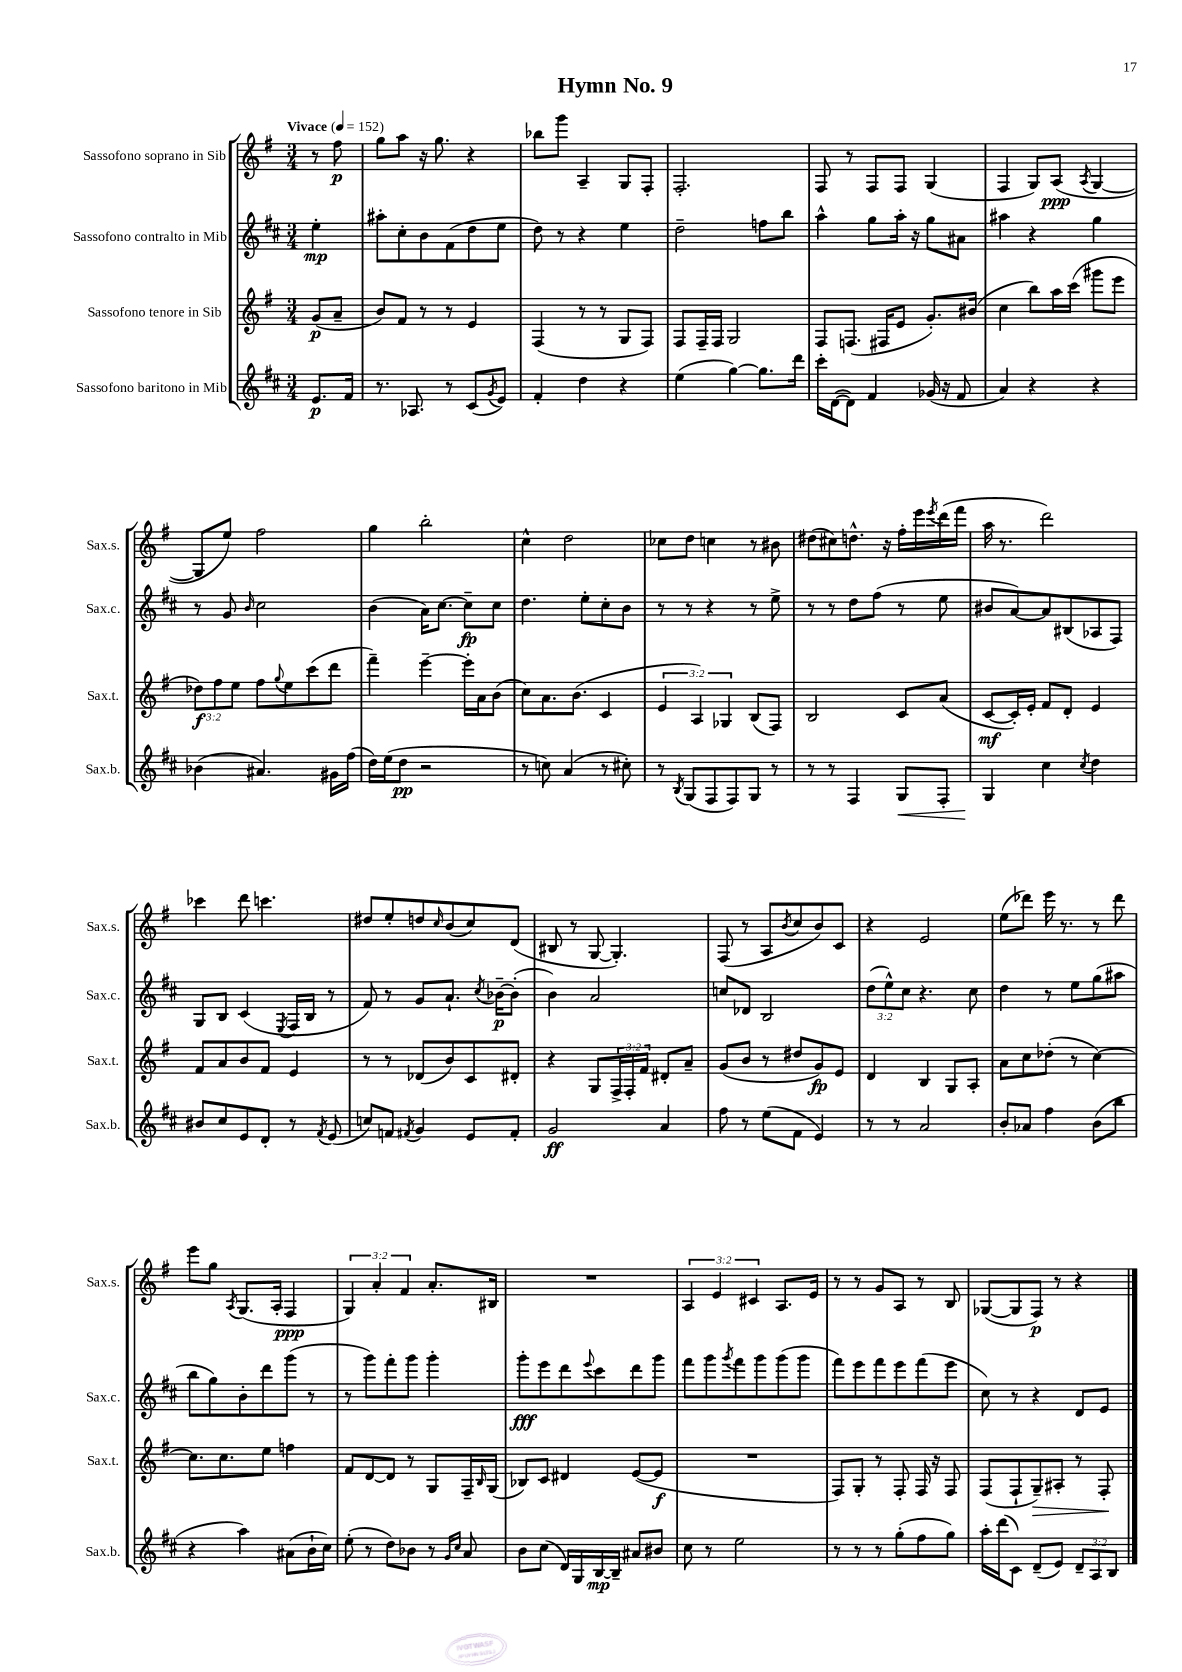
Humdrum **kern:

**kern	**dynam	**kern	**dynam	**kern	**dynam	**kern	**dynam
*part4	*part4	*part3	*part3	*part2	*part2	*part1	*part1
*staff4	*staff4	*staff3	*staff3	*staff2	*staff2	*staff1	*staff1
*I"Sassofono baritono in Mib	*	*I"Sassofono tenore in Sib	*	*I"Sassofono contralto in Mib	*	*I"Sassofono soprano in Sib	*
*I'Sax.b.	*	*I'Sax.t.	*	*I'Sax.c.	*	*I'Sax.s.	*
*clefG2	*	*clefG2	*	*clefG2	*	*clefG2	*
*k[f#c#]	*	*k[f#]	*	*k[f#c#]	*	*k[f#]	*
*M3/4	*	*M3/4	*	*M3/4	*	*M3/4	*
*MM152	*	*MM152	*	*MM152	*	*MM152	*
=	=	=	=	=	=	=	=
!	!	!	!	!	!	!LO:TX:a:B:t=Vivace	!
8.e/L	p	(8g/L	p	4ee'\	mp	8r	.
.	.	8a~/J	.	.	.	8ff#\	p
16f#/Jk	.	.	.	.	.	.	.
=1	=1	=1	=1	=1	=1	=1	=1
8.r	.	8b/L)	.	8aa#X'\L	.	8gg\L	.
.	.	8f#/J	.	8cc#'\	.	8aa\J	.
8.A-X/	.	.	.	.	.	.	.
.	.	8r	.	8b\	.	16r	.
.	.	.	.	.	.	8.gg\	.
8r	.	8r	.	(8f#\	.	.	.
(8c#/L	.	4e/	.	8dd\	.	4r	.
8qg/	.	.	.	.	.	.	.
8e/J)	.	.	.	8ee\J	.	.	.
=2	=2	=2	=2	=2	=2	=2	=2
4f#'/	.	(4F#/	.	8dd\)	.	8bb-X\L	.
.	.	.	.	8r	.	8ggg\J	.
4dd\	.	8r	.	4r	.	4A~/	.
.	.	8r	.	.	.	.	.
4r	.	8G/L	.	4ee\	.	8G/L	.
.	.	8F#/J)	.	.	.	8F#'/J	.
=3	=3	=3	=3	=3	=3	=3	=3
(4ee\	.	8F#/L	.	2dd~\	.	2.F#'/	.
.	.	16F#~/L	.	.	.	.	.
.	.	16F#/JJ	.	.	.	.	.
[4gg\)	.	2G/	.	.	.	.	.
8.gg\L]	.	.	.	8ffn\L	.	.	.
.	.	.	.	8bb\J	.	.	.
16ddd\Jk	.	.	.	.	.	.	.
=4	=4	=4	=4	=4	=4	=4	=4
16ccc#'\LL	.	8F#/L	.	4aa^^\	.	8F#/	.
([16d\J	.	.	.	.	.	.	.
8d\J])	.	(8.Fn/J	.	.	.	8r	.
4f#/	.	.	.	8gg\L	.	8F#/L	.
.	.	16F#X/KL	.	.	.	.	.
.	.	8e/J	.	16aa'\Jk	.	8F#/J	.
.	.	.	.	16r	.	.	.
(16g-X/	.	8.g'/L)	.	8gg\L	.	(4G/	.
16r	.	.	.	.	.	.	.
8f#/	.	.	.	8a#X\J	.	.	.
.	.	(16b#X/Jk	.	.	.	.	.
=5	=5	=5	=5	=5	=5	=5	=5
4a/)	.	4cc\	.	4aa#X\	.	4F#/	.
4r	.	8bb\L)	.	4r	.	8G/L)	.
.	.	16aa\L	.	.	.	(8A/J	ppp
.	.	(16ccc\JJ	.	.	.	.	.
.	.	.	.	.	.	8qA/	.
4r	.	8ggg#X\L	.	4gg\	.	[4G/	.
.	.	8eee\J	.	.	.	.	.
!!LO:LB:g=z
=6	=6	=6	=6	=6	=6	=6	=6
(4b-X\	.	12dd-X\L)	f	8r	.	8G/L]	.
.	.	12ff#\	.	.	.	.	.
.	.	.	.	8g/	.	8ee/J)	.
.	.	12ee\J	.	.	.	.	.
.	.	.	.	16qqb/	.	.	.
4.a#X/)	.	8ff#\L	.	2cc#\	.	2ff#\	.
.	.	8qqgg/	.	.	.	.	.
.	.	8ee\	.	.	.	.	.
.	.	(8ccc\	.	.	.	.	.
16g#X\LL	.	8ddd\J	.	.	.	.	.
(16ff#\JJ	.	.	.	.	.	.	.
=7	=7	=7	=7	=7	=7	=7	=7
16dd\LL)	.	4fff#~\)	.	(4b\	.	4gg\	.
(16ee\J	.	.	.	.	.	.	.
8dd\J	pp	.	.	.	.	.	.
2r	.	[4eee~\	.	16a\KL)	.	2bb'\	.
.	.	.	.	[8.cc#\J	.	.	.
.	.	16eee'\LL]	.	8cc#~\L]	fp	.	.
.	.	16a\J	.	.	.	.	.
.	.	(8b\J	.	8cc#\J	.	.	.
=8	=8	=8	=8	=8	=8	=8	=8
8r	.	8cc\L)	.	4.dd\	.	4cc^^\	.
8ccn\)	.	8.a\	.	.	.	.	.
(4a/	.	.	.	.	.	2dd\	.
.	.	(8.b\J	.	.	.	.	.
.	.	.	.	8ee'\L	.	.	.
8r	.	4c/	.	8cc#'\	.	.	.
8cc#X'\)	.	.	.	8b\J	.	.	.
=9	=9	=9	=9	=9	=9	=9	=9
8r	.	6e/	.	8r	.	8cc-X\L	.
8qB/	.	.	.	.	.	.	.
(8G/L	.	.	.	8r	.	8dd\J	.
.	.	6A/)	.	.	.	.	.
8F#/	.	.	.	4r	.	4ccn\	.
.	.	6G-X/	.	.	.	.	.
8F#/)	.	.	.	.	.	.	.
8G/J	.	(8B/L	.	8r	.	8r	.
8r	.	8F#/J)	.	8ee^\	.	8b#X\	.
=10	=10	=10	=10	=10	=10	=10	=10
8r	.	2B/	.	8r	.	(8dd#X\L	.
8r	.	.	.	8r	.	8cc#X\)	.
4F#/	.	.	.	8dd\L	.	8.ddn^^\J	.
.	.	.	.	(8ff#\J	.	.	.
.	.	.	.	.	.	16r	.
!	!LO:HP:b	!	!	!	!	!	!
8G/L	<	8c/L	.	8r	.	16ff#'\LL	.
.	.	.	.	.	.	16eee\	.
.	.	.	.	.	.	8qeee/	.
8F#'/J	.	(8a/J	.	8ee\	.	(16ddd\	.
.	.	.	.	.	.	16fff#\JJ	.
=11	=11	=11	=11	=11	=11	=11	=11
4G/	.	[8c/L	mf	8b#X/L	.	16aa\	.
.	.	.	.	.	.	8.r	.
.	.	16c'/L])	.	[8a/)	.	.	.
.	.	16e'/JJ	.	.	.	.	.
4cc#\	[	8f#/L	.	8a/]	.	2ddd\)	.
.	.	8d'/J	.	(8B#X/	.	.	.
8qcc#/	.	.	.	.	.	.	.
4dd\	.	4e/	.	8A-X/	.	.	.
.	.	.	.	8F#/J)	.	.	.
!!LO:LB:g=z
=12	=12	=12	=12	=12	=12	=12	=12
8b#X/L	.	8f#/L	.	8G/L	.	4ccc-X\	.
8cc#/	.	8a/	.	8B/J	.	.	.
8e/	.	8b/	.	(4c#/	.	8ddd\	.
8d'/J	.	8f#/J	.	.	.	4.cccn\	.
.	.	.	.	8qE/	.	.	.
8r	.	4e/	.	16F#/LL	.	.	.
.	.	.	.	16B/JJ	.	.	.
8qf#/	.	.	.	.	.	.	.
(8e/	.	.	.	8r	.	.	.
=13	=13	=13	=13	=13	=13	=13	=13
8ccn/L)	.	8r	.	8f#/)	.	8dd#X/L	.
8fn/J	.	8r	.	8r	.	8ee'/	.
8qf#X/	.	.	.	.	.	.	.
4g/	.	(8d-X/L	.	8g/L	.	8ddn/	.
.	.	.	.	.	.	16qqcc/	.
.	.	8b/)	.	8.a`/J	.	(8b/	.
8e/L	.	8c/	.	.	.	8cc/)	.
.	.	.	.	8qcc#/	.	.	.
.	.	.	.	[16b-X~\KL	p	.	.
8f#'/J	.	8d#X'/J	.	(8b-'\J]	.	(8d/J	.
=14	=14	=14	=14	=14	=14	=14	=14
2g/	ff	4r	.	4b\)	.	8B#X/	.
.	.	.	.	.	.	8r	.
.	.	8G/L	.	2a/	.	[8G/	.
.	.	24F#^/L	.	.	.	4.G'/])	.
.	.	24F#'/	.	.	.	.	.
.	.	24f#/JJ	.	.	.	.	.
4a/	.	8d#X'/L	.	.	.	.	.
.	.	8a~/J	.	.	.	.	.
=15	=15	=15	=15	=15	=15	=15	=15
8ff#\	.	(8g/L	.	8ccn/L	.	(8F#/	.
8r	.	8b/J	.	8d-X/J	.	8r	.
(8ee\L	.	8r	.	2B/	.	8A/L	.
.	.	.	.	.	.	8qb/	.
8f#\J	.	8dd#X/L	.	.	.	8cc/	.
4e/)	.	8g/)	fp	.	.	8b/)	.
.	.	8e/J	.	.	.	8c/J	.
=16	=16	=16	=16	=16	=16	=16	=16
8r	.	4d/	.	(12dd\L	.	4r	.
.	.	.	.	12ee^^\)	.	.	.
8r	.	.	.	.	.	.	.
.	.	.	.	12cc#\J	.	.	.
2a/	.	4B/	.	4.r	.	2e/	.
.	.	8G/L	.	.	.	.	.
.	.	8A'/J	.	8cc#\	.	.	.
=17	=17	=17	=17	=17	=17	=17	=17
8b'/L	.	8a\L	.	4dd\	.	(8ee\L	.
8a-X/J	.	8cc\	.	.	.	8ddd-X\J)	.
4ff#\	.	(8dd-X'\J	.	8r	.	16eee\	.
.	.	.	.	.	.	8.r	.
.	.	8r	.	8ee\L	.	.	.
(8b\L	.	[4cc\)	.	(8gg\	.	8r	.
8bb\J	.	.	.	8aa#X\J	.	8ddd-\	.
!!LO:LB:g=z
=18	=18	=18	=18	=18	=18	=18	=18
4r	.	8.cc\L]	.	8bb\L	.	8eee\L	.
.	.	.	.	8gg\)	.	8gg\J	.
.	.	8.cc\	.	.	.	.	.
.	.	.	.	.	.	8qA/	.
4aa\)	.	.	.	8b'\	.	(8.G/L	.
.	.	8ee\J	.	8ddd\	.	.	.
.	.	.	.	.	.	16A'/Jk	.
(8a#X\L	.	4ffn\	.	(8ggg\J	.	4F#/	ppp
16b`\L	.	.	.	8r	.	.	.
16cc#\JJ)	.	.	.	.	.	.	.
=19	=19	=19	=19	=19	=19	=19	=19
(8ee'\	.	8f#/L	.	8r	.	6G/)	.
8r	.	[8d/	.	8ggg\L)	.	.	.
.	.	.	.	.	.	6a'/	.
8dd\L)	.	8d/J]	.	8fff#'\	.	.	.
.	.	.	.	.	.	6f#/	.
8b-X\J	.	8r	.	8ggg\J	.	.	.
8r	.	8G/L	.	4ggg'\	.	8.a'/L	.
16qqg/LL	.	.	.	.	.	.	.
16qqcc#/JJ	.	.	.	.	.	.	.
8a/	.	16F#~/L	.	.	.	.	.
.	.	16qqB/	.	.	.	.	.
.	.	(16G/JJ	.	.	.	16B#X/Jk	.
=20	=20	=20	=20	=20	=20	=20	=20
8b\L	.	8B-X/L)	.	8ggg'\L	fff	2.r	.
(8cc#\J	.	8c/J	.	8eee\	.	.	.
16d/LL)	.	4d#X/	.	8ddd\	.	.	.
16G/	.	.	.	.	.	.	.
.	.	.	.	8qqeee/	.	.	.
[16B/	mp	.	.	8ccc#\	.	.	.
16B~/JJ]	.	.	.	.	.	.	.
8a#X/L	.	([8e/L	.	8ddd\	.	.	.
8b#X/J	.	8e/J]	f	8ggg\J	.	.	.
=21	=21	=21	=21	=21	=21	=21	=21
8cc#\	.	2.r	.	8fff#\L	.	6A/	.
8r	.	.	.	8ggg\	.	.	.
.	.	.	.	.	.	6e/	.
.	.	.	.	8qggg/	.	.	.
2ee\	.	.	.	8fff#\	.	.	.
.	.	.	.	.	.	6c#X/	.
.	.	.	.	8ggg\	.	.	.
.	.	.	.	(8ggg\	.	8.A/L	.
.	.	.	.	8ggg\J	.	.	.
.	.	.	.	.	.	16e/Jk	.
=22	=22	=22	=22	=22	=22	=22	=22
8r	.	8F#/L)	.	8fff#\L)	.	8r	.
8r	.	8G'/J	.	8eee\	.	8r	.
8r	.	8r	.	8fff#\	.	8g/L	.
(8gg'\L	.	8F#'/	.	8eee\	.	8A/J	.
8ff#\	.	16F#/	.	(8fff#\	.	8r	.
.	.	16r	.	.	.	.	.
8gg\J)	.	8F#/	.	8eee\J	.	8B/	.
=23	=23	=23	=23	=23	=23	=23	=23
16aa'\LL	.	(8F#/L	.	8cc#\)	.	([8G-X/L	.
(16ddd\J	.	.	.	.	.	.	.
8c#\J)	.	8F#`/	.	8r	.	8G-/]	.
!	!	!	!LO:HP:b	!	!	!	!
(8d~/L	.	8G~/)	>	4r	.	8F#/J)	p
8e/J)	.	8A#X'/J	.	.	.	8r	.
12d~/L	.	8r	.	8d/L	.	4r	.
12A/	.	.	.	.	.	.	.
.	.	8F#'/	.	8e/J	.	.	.
12B/J	.	.	.	.	.	.	.
.	.	.	]	.	.	.	.
==	==	==	==	==	==	==	==
*-	*-	*-	*-	*-	*-	*-	*-
